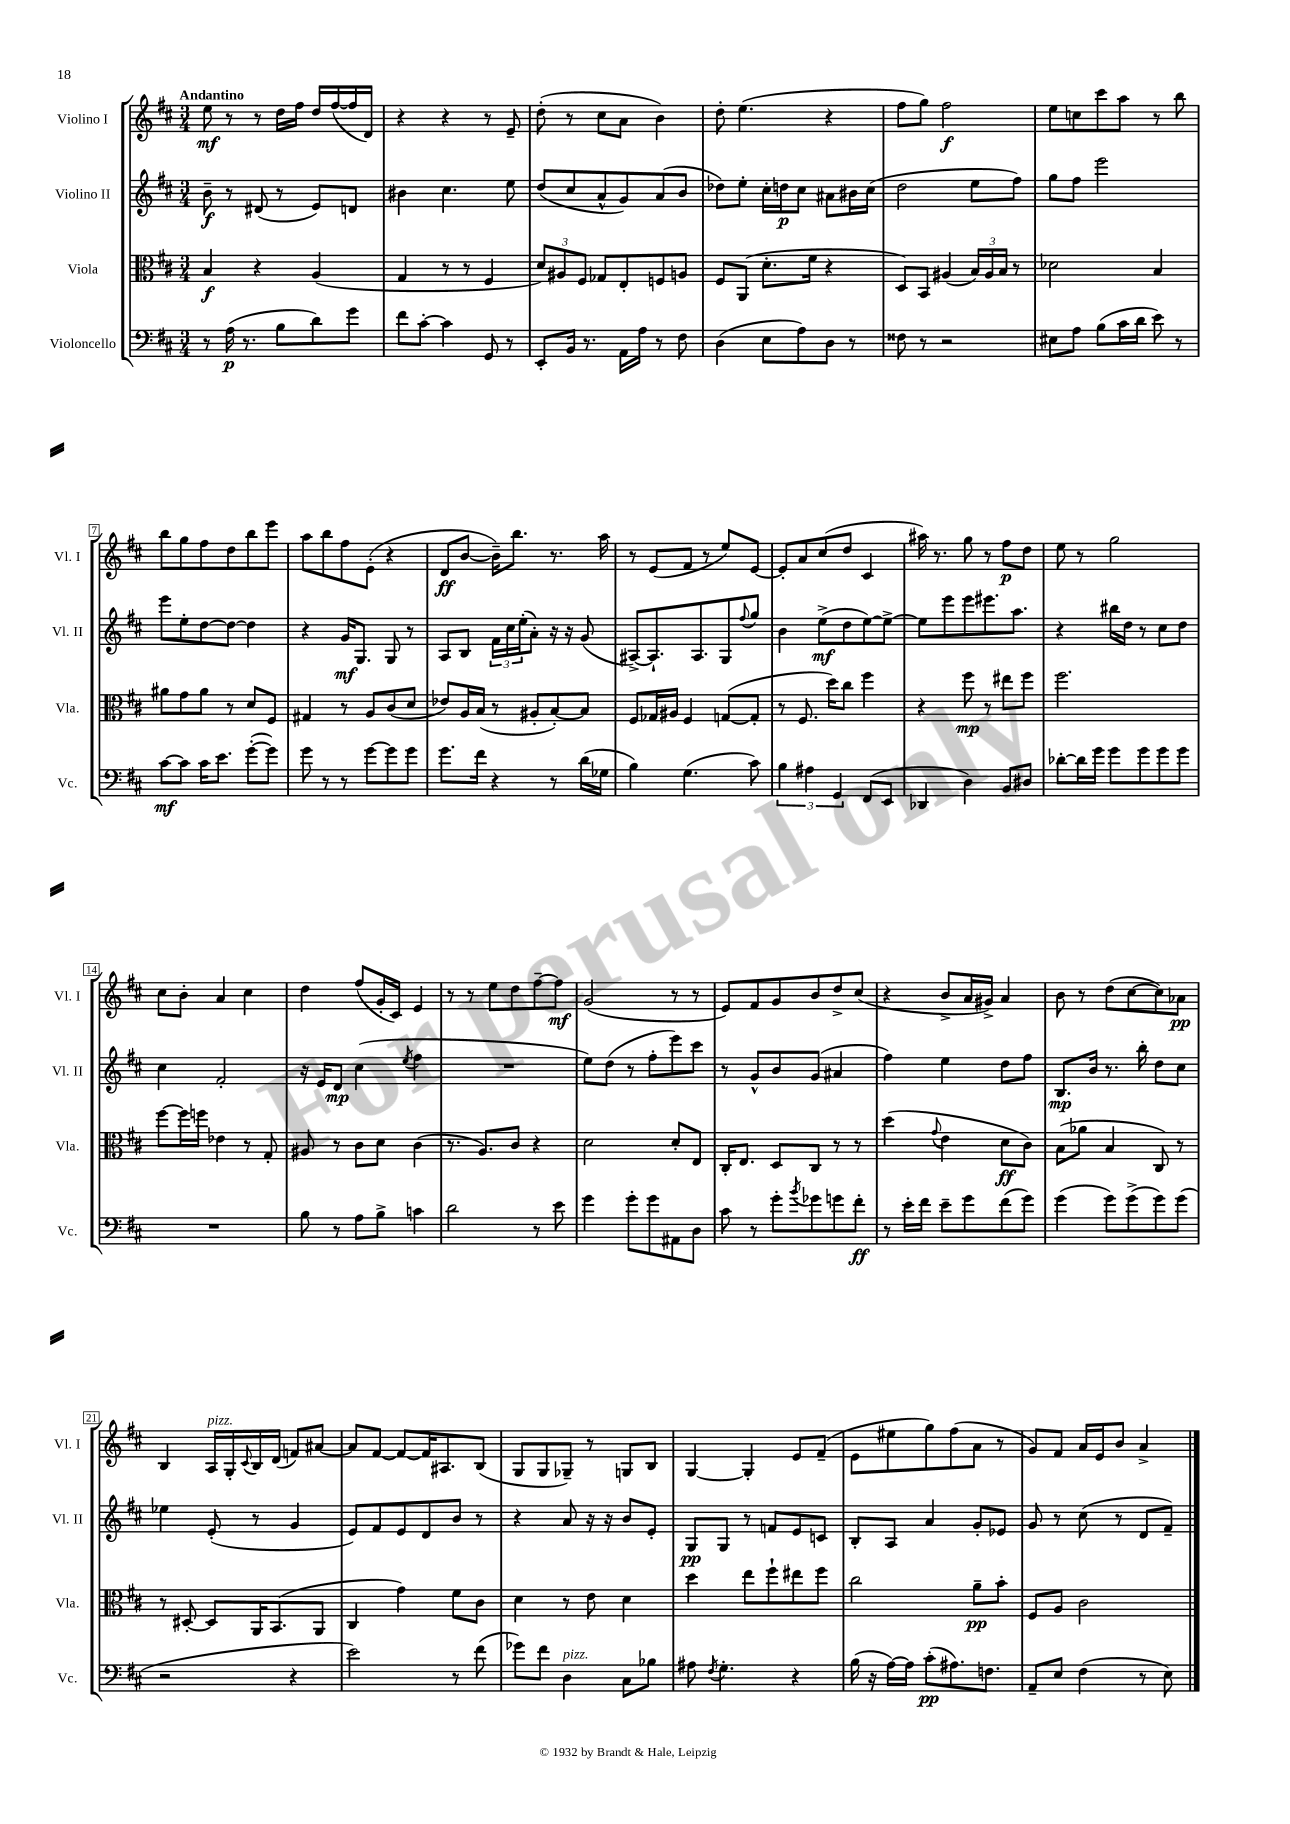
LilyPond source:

<<
\new StaffGroup <<
\new Staff = "s0" \with { instrumentName = "Violino I" shortInstrumentName = "Vl. I" } {
    \clef treble \key d \major \numericTimeSignature \time 3/4 \tempo "Andantino"
    e''8\mf r8 r8 d''16 fis''16 d''16 fis''16~( fis''16 d'16) |
    r4 r4 r8 e'8-- |
    d''8-.( r8 cis''8 a'8 b'4) |
    d''8-. e''4.( r4 |
    fis''8 g''8) fis''2\f |
    e''8 c''8 cis'''8 a''8 r8 b''8 |
    b''8 g''8 fis''8 d''8 b''8 e'''8 |
    a''8 b''8 fis''8 e'8-.( r4 |
    d'8\ff b'8~ b'16--) b''8. r8. a''16 |
    r8 e'8( fis'8 r8 e''8) e'8~ |
    e'8-. a'8 cis''8( d''8 cis'4 |
    ais''16) r8. g''8 r8 fis''8\p d''8 |
    e''8 r8 g''2 |
    cis''8 b'8-. a'4 cis''4 |
    d''4 fis''8( g'16-. cis'16) e'4 |
    r8 r8 e''8 d''8 fis''8~-- fis''8\mf |
    g'2( r8 r8 |
    e'8) fis'8 g'8 b'8 d''8-> cis''8( |
    r4 b'8-> a'16 gis'16->) a'4 |
    b'8 r8 d''8( cis''8~ cis''8) aes'8\pp |
    b4 a16^\markup { \italic "pizz." } g16-. \appoggiatura { cis'8 } b16 d'16( f'8) ais'8~ |
    ais'8 fis'8~ fis'8~ fis'16 ais8. b8( |
    g8 g8 ges8--) r8 g8 b8 |
    g4~ g4-. e'8 fis'8--( |
    e'8 eis''8 g''8) fis''8( a'8 r8 |
    g'8) fis'8 a'16 e'16 b'8 a'4-> \bar "|." |
}
\new Staff = "s1" \with { instrumentName = "Violino II" shortInstrumentName = "Vl. II" } {
    \clef treble \key d \major \numericTimeSignature \time 3/4
    b'8--\f r8 dis'8( r8 e'8) d'8 |
    bis'4 cis''4. e''8 |
    d''8( cis''8 a'8-^ g'8) a'8( b'8 |
    des''8) e''8-. cis''16-. d''16\p cis''8 ais'8 bis'16 cis''16( |
    d''2 e''8 fis''8) |
    g''8 fis''8 e'''2 |
    e'''8 e''8-. d''8~ d''8~ d''4 |
    r4 g'16\mf g8. g8 r8 |
    a8 b8 \tuplet 3/2 { fis'16 cis''16 e''16-.( } a'8-.) r16 r16 g'8( |
    ais8~->) ais8.-! ais8. g8 \appoggiatura { fis''8 } g''8 |
    b'4 e''8->\mf( d''8 e''8~) e''8~-> |
    e''8 e'''8 e'''8 eis'''8. a''8. |
    r4 bis''16 d''16 r8 cis''8 d''8 |
    cis''4 fis'2-. |
    r16 e'16 d'8\mp cis''4( \acciaccatura { e''8 } fis''4 |
    R2. |
    e''8) d''8( r8 fis''8-. e'''8) cis'''8 |
    r8 g'8-^ b'8 g'8( ais'4 |
    fis''4) e''4 d''8 fis''8 |
    b8.\mp b'16 r8. b''16-. d''8 cis''8 |
    ees''4 e'8-.( r8 g'4 |
    e'8) fis'8 e'8 d'8 b'8 r8 |
    r4 a'8 r16 r16 b'8 e'8-. |
    g8\pp g8 r8 f'8 e'8 c'8 |
    b8-. a8 a'4 g'8-. ees'8 |
    g'8 r8 cis''8( r8 d'8 fis'8--) \bar "|." |
}
\new Staff = "s2" \with { instrumentName = "Viola" shortInstrumentName = "Vla." } {
    \clef alto \key d \major \numericTimeSignature \time 3/4
    b4\f r4 a4( |
    g4 r8 r8 fis4 |
    \tuplet 3/2 { d'8) ais8 fis8 } ges8 e8-. f8 a8 |
    fis8 a,8( d'8.-. fis'16 r4 |
    d8) b,8 ais4( \tuplet 3/2 { b16) ais16 b16 } r8 |
    des'2 b4 |
    ais'8 g'8 ais'8 r8 d'8 fis8 |
    gis4 r8 a8 cis'8( d'8 |
    ees'8) a16 b16( r8 ais8-. b8~-.) b8 |
    fis8 ges16 ais16 fis4 g8~( g8-. |
    r8 fis8. d''16) cis''8 fis''4 |
    r4 fis''8\mp r8 eis''8 fis''8 |
    fis''2. |
    fis''8~ fis''16 f''16 ees'4 r8 g8-. |
    ais8 r8 cis'8 d'8 cis'4( |
    r8. a8.) cis'8 r4 |
    d'2 d'8-. e8 |
    cis16-. e8. d8 cis8 r8 r8 |
    d''4( \appoggiatura { g'8 } e'4 d'8\ff cis'8) |
    b8( aes'8 b4 cis8) r8 |
    r8 dis8~-. dis8 a,16 b,8.( a,8 |
    cis4 g'4) fis'8 cis'8 |
    d'4 r8 e'8 d'4 |
    d''4 e''8 fis''8-! eis''8 fis''8 |
    cis''2 a'8--\pp b'8-. |
    fis8 a8 cis'2 \bar "|." |
}
\new Staff = "s3" \with { instrumentName = "Violoncello" shortInstrumentName = "Vc." } {
    \clef bass \key d \major \numericTimeSignature \time 3/4
    r8 a16\p( r8. b8 d'8) g'8 |
    fis'8 cis'8~-. cis'4 g,8 r8 |
    e,8-. b,16 r8. a,16 a16 r8 fis8 |
    d4( e8 a8) d8 r8 |
    fisis8 r8 r2 |
    eis8 a8 b8( cis'16 d'16 e'8) r8 |
    cis'8~\mf cis'8 cis'16 e'8. g'8~-.( g'8) |
    g'8 r8 r8 g'8~ g'8 g'8 |
    g'8. fis'16 r4 r8 d'16( ges16 |
    b4) g4.( cis'8) |
    \tuplet 3/2 { b4 ais4 g,4 } fis,8( e,8 |
    des,4 d4) b,8 dis8 |
    des'8~-. des'16 g'16 g'8 g'8 g'8 g'8 |
    R2. |
    b8 r8 a8 b8-> c'4 |
    d'2 r8 e'8 |
    g'4 g'8-. g'8 ais,8 d8 |
    cis'8 r8 g'8-. \acciaccatura { b'8 } ges'8 g'8 fis'8-.\ff |
    r8 e'16-. fis'16 e'8-- g'8 fis'8( g'8) |
    g'4( g'8) g'8->( g'8) g'8( |
    r2 r4 |
    e'2) r8 fis'8( |
    ges'8) fis'8 d4^\markup { \italic "pizz." } cis8 bes8 |
    ais8 \acciaccatura { fis8 } g4.-. r4 |
    b16( r16 a16~) a16 cis'8-.\pp( ais8.) f8. |
    a,8-- e8 fis4( r8 e8) \bar "|." |
}
>>
>>
\layout { \context { \Score \override BarNumber.stencil = #(make-stencil-boxer 0.1 0.3 ly:text-interface::print) } }
